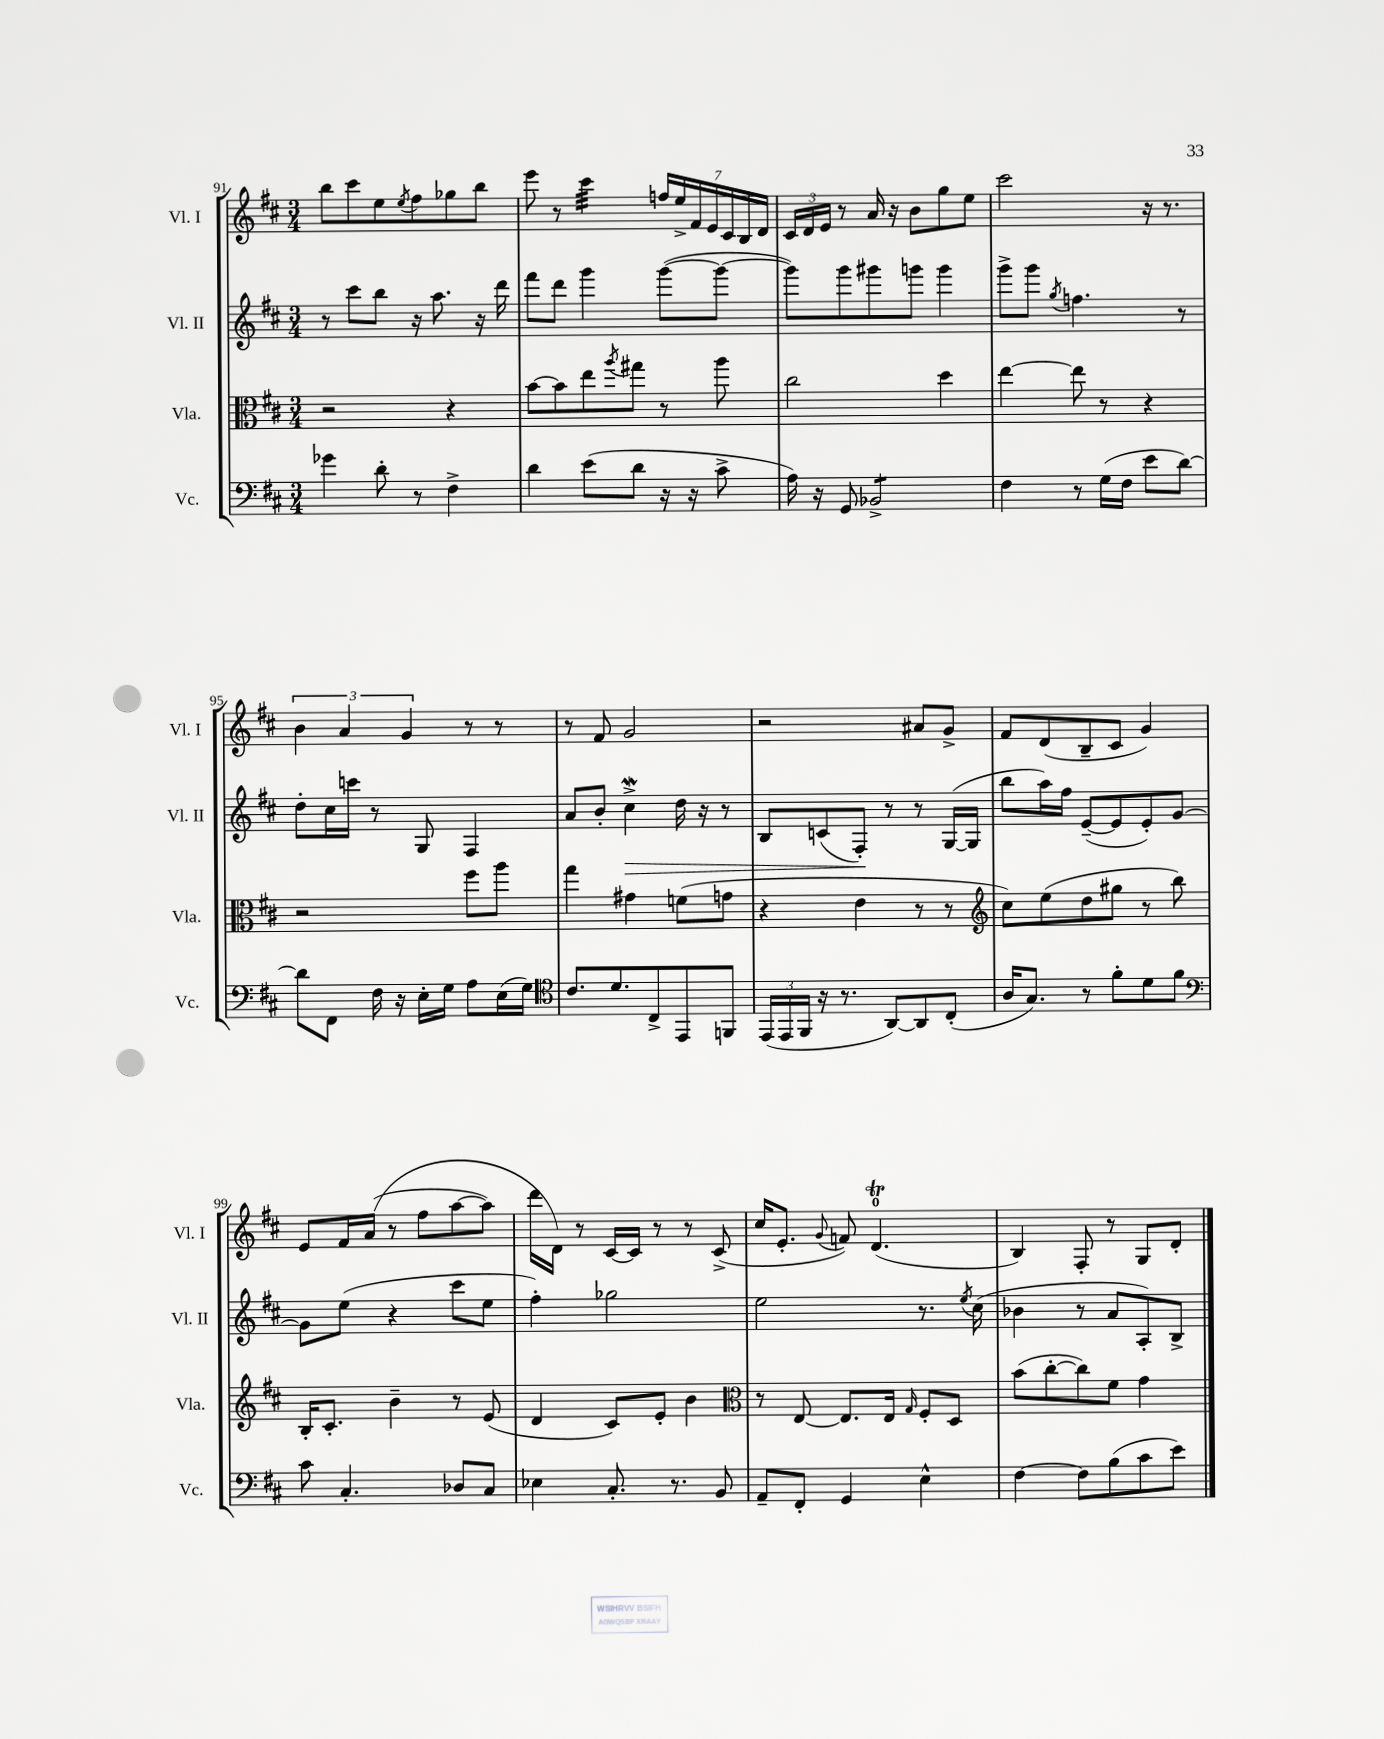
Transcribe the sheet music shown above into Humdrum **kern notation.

**kern	**kern	**kern	**kern
*staff4	*staff3	*staff2	*staff1
*clefF4	*clefC3	*clefG2	*clefG2
*k[f#c#]	*k[f#c#]	*k[f#c#]	*k[f#c#]
*M3/4	*M3/4	*M3/4	*M3/4
4g-	2r	8r	8bb
.	.	8ccc#	8ccc#
8d'	.	8bb	8ee
.	.	.	8qee
8r	.	16r	8ff#
.	.	8.aa	.
4F#^	4r	.	8gg-
.	.	16r	8bb
.	.	16ddd	.
=	=	=	=
4d	[8b	8fff#	8eee
.	8b]	8ddd	8r
(8e	8ee	4ggg	4ccc#
.	8qaa	.	.
8d	8gg#	.	.
16r	8r	([8ggg	28ff
.	.	.	28ee^
16r	.	.	.
.	.	.	28f#
.	.	.	28e
8c#^	8aa	8ggg_	.
.	.	.	28c#
.	.	.	28B
.	.	.	28d
=	=	=	=
16A)	2cc#	8ggg])	24c#
.	.	.	24d
16r	.	.	.
.	.	.	24e
8GG	.	8ggg	8r
2BB-^	.	8ggg#	16a
.	.	.	16r
.	.	8ggg	8b
.	4dd	4ggg	8gg
.	.	.	8ee
=	=	=	=
4F#	[4ee	8ggg^	2ccc#
.	.	8ggg	.
.	.	8qgg	.
8r	8ee]	4.ff	.
(16G	8r	.	.
16F#	.	.	.
8e	4r	.	16r
.	.	.	8.r
[8d)	.	8r	.
=	=	=	=
8d]	2r	8dd'	6b
8FF#	.	16cc#	.
.	.	.	6a
.	.	16ccc	.
16F#	.	8r	.
16r	.	.	.
.	.	.	6g
16E'	.	8G	.
16G	.	.	.
8A	8ff#	4F#	8r
(16E	8aa	.	8r
16G)	.	.	.
=	=	=	=
*clefC4	*	*	*
8.c#	4gg	8a	8r
.	.	8b'	8f#
8.d	.	.	.
.	4g#	4cc#^	2g
8C#^	.	.	.
8EE	(8f	16dd	.
.	.	16r	.
8FF	8g	8r	.
=	=	=	=
(24EE	4r	8B	2r
24EE	.	.	.
24FF#	.	.	.
16r	.	(8c	.
8.r	.	.	.
.	4e	8F#')	.
[8AA)	.	8r	.
8AA]	8r	8r	8a#
(8C#'	8r	([16G	8g^
.	.	16G]	.
=	=	=	=
*	*clefG2	*	*
16A	8cc#)	8bb	8f#
8.G)	.	.	.
.	(8ee	16aa)	(8d
.	.	16ff#	.
8r	8dd	([8e~	8B~
8f#'	8gg#	8e]	8c#
8d	8r	8e')	4g)
8f#	8bb)	[8g	.
=	=	=	=
*clefF4	*	*	*
8c#	16B'	8g]	8e
.	8.c#'	.	.
4.C#'	.	(8ee	16f#
.	.	.	&((16a
.	4b~	4r	8r
.	.	.	8ff#
8D-	8r	8ccc#	[8aa
8C#	(8e	8ee	8aa])
=	=	=	=
4E-	4d	4ff#')	16ddd
.	.	.	16d&)
.	.	.	8r
8.C#'	8c#)	2gg-	[16c#
.	.	.	16c#]
.	8e'	.	8r
8.r	.	.	.
.	4b	.	8r
8BB	.	.	(8c#^
=	=	=	=
*	*clefC3	*	*
8AA~	8r	2ee	16cc#
.	.	.	8.e'
8FF#'	[8E	.	.
.	.	.	8qqg
4GG	8.E]	.	8f)
.	.	.	(4.d
.	16E	.	.
.	16qqG	.	.
4E^^	8F#'	8.r	.
.	8D	.	.
.	.	8qee	.
.	.	(16cc#	.
=	=	=	=
[4F#	(8b	4b-	4B)
.	[8cc#'	.	.
8F#]	8cc#])	8r	8F#'
(8B	8f#	8a	8r
8c#	4g	8A')	8G
8e)	.	8B^	8d'
==	==	==	==
*-	*-	*-	*-
